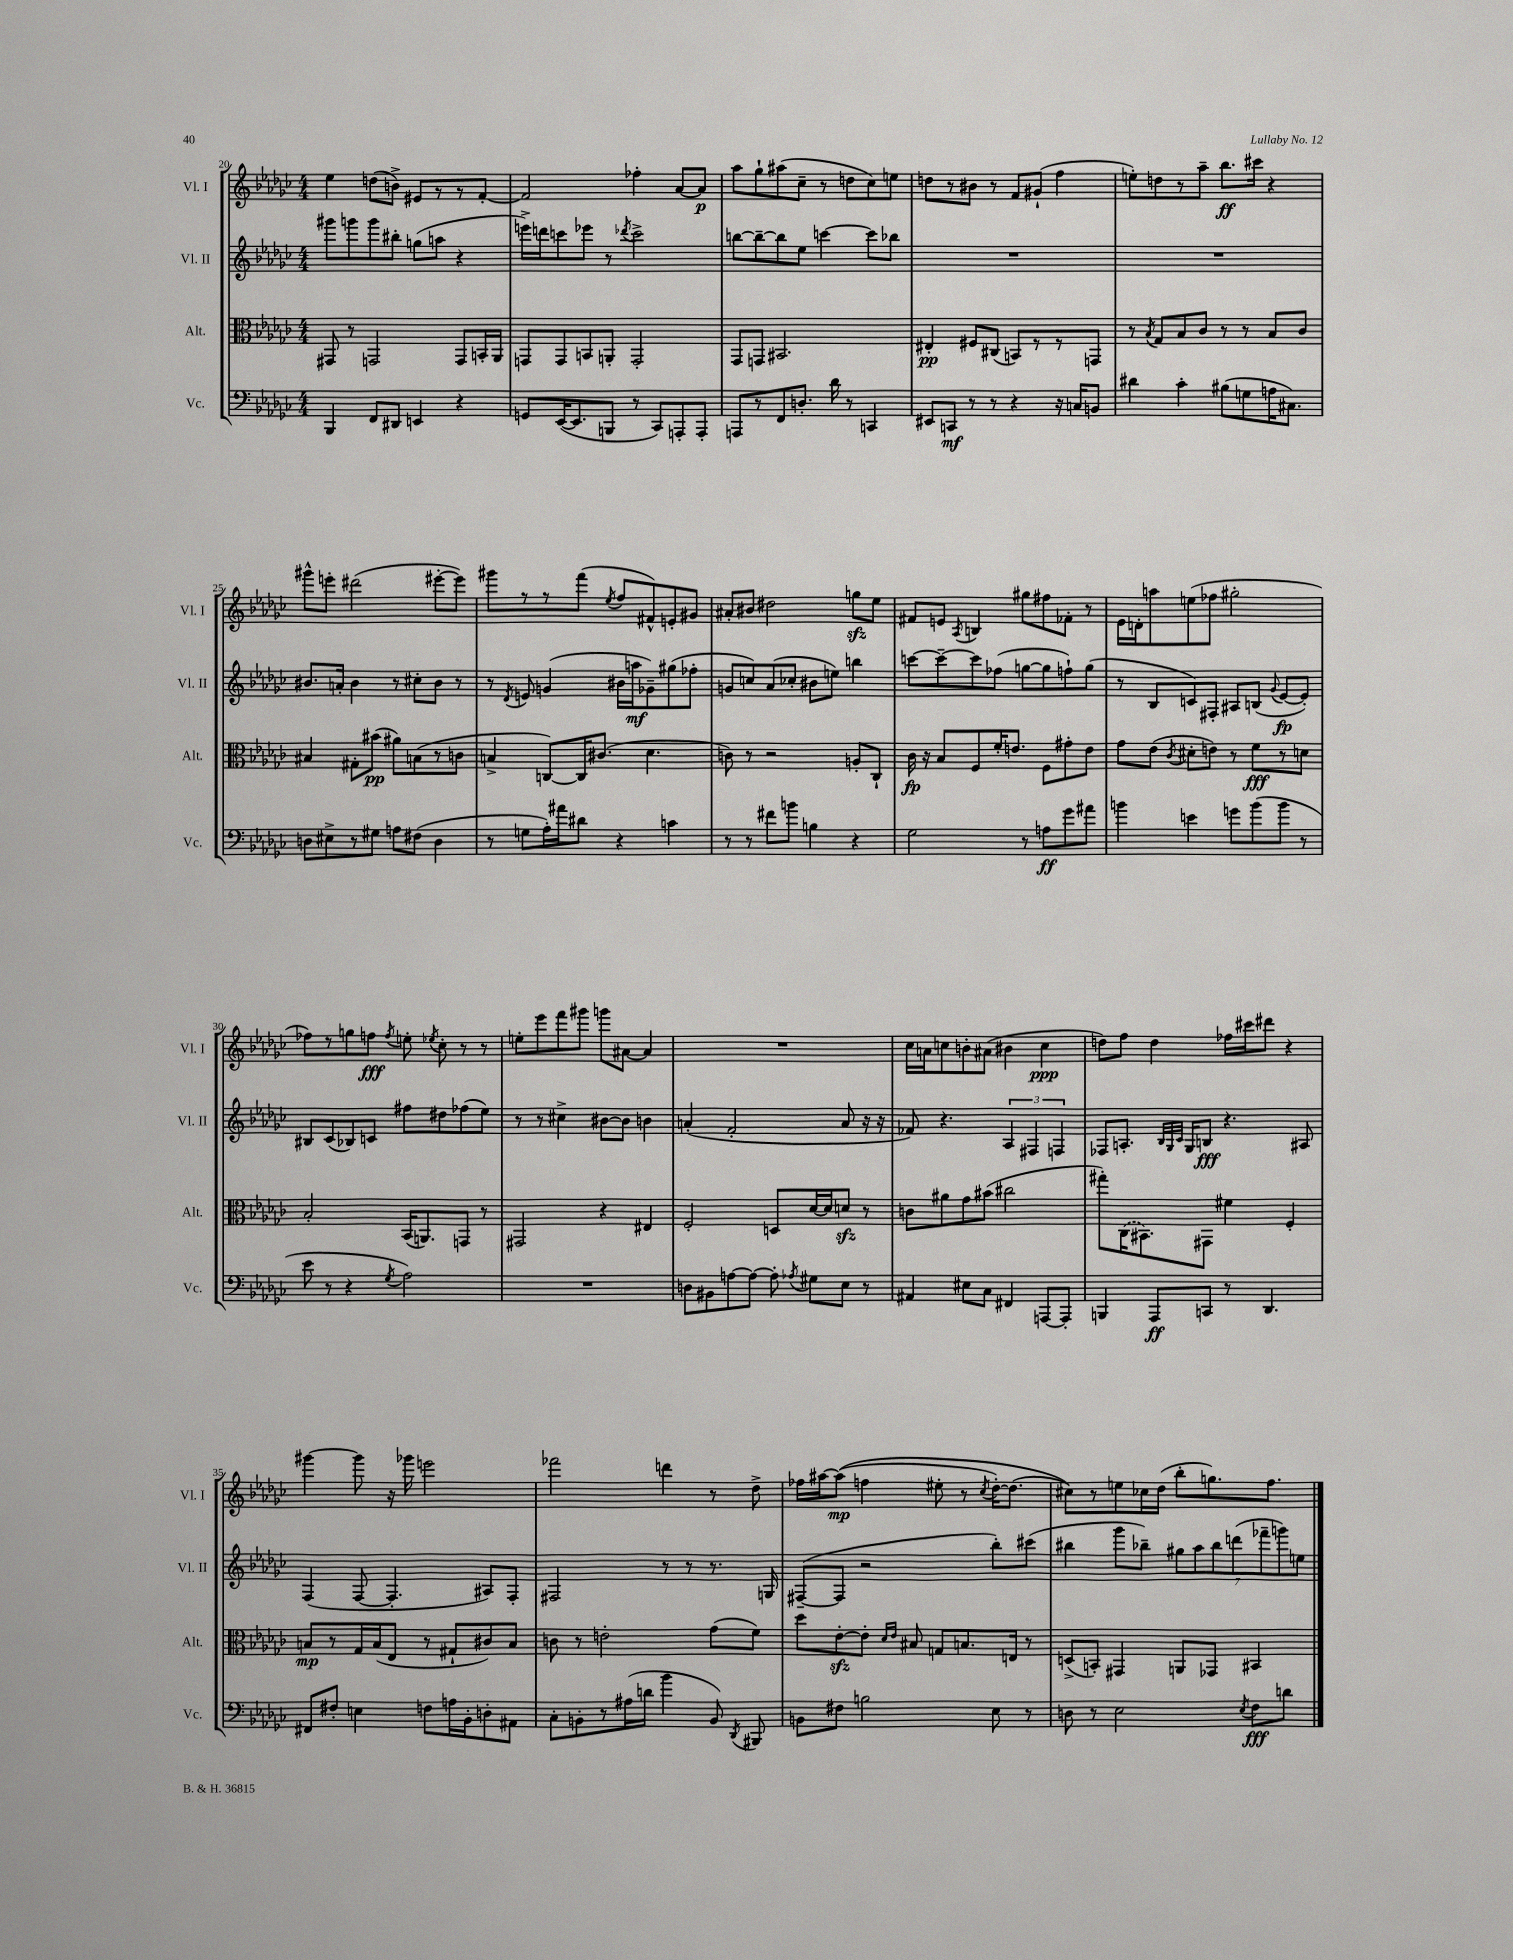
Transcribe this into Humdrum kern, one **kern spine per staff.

**kern	**dynam	**kern	**dynam	**kern	**dynam	**kern	**dynam
*part4	*part4	*part3	*part3	*part2	*part2	*part1	*part1
*staff4	*staff4	*staff3	*staff3	*staff2	*staff2	*staff1	*staff1
*I"Vc.	*	*I"Alt.	*	*I"Vl. II	*	*I"Vl. I	*
*I'Vc.	*	*I'Alt.	*	*I'Vl. II	*	*I'Vl. I	*
*clefF4	*	*clefC3	*	*clefG2	*	*clefG2	*
*k[b-e-a-d-g-c-]	*	*k[b-e-a-d-g-c-]	*	*k[b-e-a-d-g-c-]	*	*k[b-e-a-d-g-c-]	*
*M4/4	*	*M4/4	*	*M4/4	*	*M4/4	*
=20	=20	=20	=20	=20	=20	=20	=20
4BBB-/	.	8GG#X/	.	8ggg#X\L	.	4ee-\	.
.	.	8r	.	8gggn\	.	.	.
8FF/L	.	2GGn/	.	8ggg\	.	(8ddn\L	.
8DD#X/J	.	.	.	8bb#X'\J	.	8bn^\J)	.
4EEn/	.	.	.	(8ggn\L	.	8e#X/L	.
.	.	.	.	8aan\J	.	8r	.
4r	.	8GG/L	.	4r	.	8r	.
.	.	16BBn'/L	.	.	.	[8f'/J	.
.	.	16AA-/JJ	.	.	.	.	.
=21	=21	=21	=21	=21	=21	=21	=21
8GGn/L	.	8GGn/L	.	16eeen^\LL)	.	2f/]	.
.	.	.	.	16dddn\J	.	.	.
([16EE-/K	.	8GG/	.	8cccn\	.	.	.
8.EE-/]	.	.	.	.	.	.	.
.	.	8BBn/	.	8eee-X\J	.	.	.
8BBBn/J	.	8AAn'/J	.	8r	.	.	.
.	.	.	.	8qddd-X/	.	.	.
8r	.	2GG'/	.	2ccc^\	.	4ff-X'\	.
8CC-/L)	.	.	.	.	.	.	.
8AAAn'/	.	.	.	.	.	[8a-/L	.
8AAA'/J	.	.	.	.	.	8a-/J]	p
=22	=22	=22	=22	=22	=22	=22	=22
8AAAn/L	.	8GG-/L	.	[8bbn\L	.	8aa-\L	.
8r	.	8GGn/J	.	8bb~\_	.	8gg-`\	.
8FF/	.	2.BB#X/	.	8bb\]	.	(8aa#X\	.
8.Dn'/J	.	.	.	8ee-\J	.	8cc-~\J	.
.	.	.	.	[4cccn\	.	8r	.
16d-\	.	.	.	.	.	.	.
8r	.	.	.	.	.	8ddn\L	.
4CCn/	.	.	.	8ccc\L]	.	8cc-\)	.
.	.	.	.	8bb-X\J	.	8een\J	.
=23	=23	=23	=23	=23	=23	=23	=23
8EE#X/L	.	4E#X'/	pp	1r	.	8ddn\L	.
8CCn/J	mf	.	.	.	.	8r	.
8r	.	8F#X/L	.	.	.	8b#X\J	.
8r	.	(8C#X/J	.	.	.	8r	.
4r	.	8BBn/L)	.	.	.	8f/L	.
.	.	8r	.	.	.	(8g#X`/J	.
16r	.	8r	.	.	.	4ff\	.
16Cn/KL	.	.	.	.	.	.	.
8BBn/J	.	8GGn/J	.	.	.	.	.
=24	=24	=24	=24	=24	=24	=24	=24
4d#X\	.	8r	.	1r	.	8een'\L)	.
.	.	8qB-/	.	.	.	.	.
.	.	8G-/L	.	.	.	8ddn\	.
4c-'\	.	8B-/	.	.	.	8r	.
.	.	8c-/J	.	.	.	8aa-~\J	.
(8B#X\L	.	8r	.	.	.	8.bb-\L	ff
8Gn\	.	8r	.	.	.	.	.
.	.	.	.	.	.	16ccc#X\Jk	.
16An\K	.	8B-/L	.	.	.	4r	.
8.C#X\J)	.	.	.	.	.	.	.
.	.	8c-/J	.	.	.	.	.
!!LO:LB:g=z
=25	=25	=25	=25	=25	=25	=25	=25
8Dn\L	.	4B#X/	.	8.b#X/L	.	8ggg#X^^\L	.
8E#X^\	.	.	.	.	.	8eeen'\J	.
.	.	.	.	16an'/Jk	.	.	.
8r	.	8G#X'\L	.	4b#\	.	(2ddd#X\	.
8G#X\J	.	(8b#X\J	pp	.	.	.	.
8An\L	.	8a#X\L)	.	8r	.	.	.
(8F#X\J	.	(8Bn\	.	8cc#X'\L	.	.	.
4D\	.	8r	.	8b#\J	.	[8eee#X'\L	.
.	.	8cn\J	.	8r	.	8eee#\J])	.
=26	=26	=26	=26	=26	=26	=26	=26
8r	.	4Bn^/	.	8r	.	8ggg#X\L	.
.	.	.	.	8qd-/	.	.	.
8Gn\L	.	.	.	8en/	.	8r	.
16A-'\L)	.	[8Cn/L)	.	(4gn/	.	8r	.
16a#X\J	.	.	.	.	.	.	.
8d#X\J	.	16C/K]	.	.	.	(8fff\J	.
.	.	(8.c#X/J	.	.	.	.	.
.	.	.	.	.	.	8qee-/	.
4r	.	.	.	16b#X\LL	.	8ff/L	.
.	.	.	.	16aan\J	mf	.	.
.	.	4.d-\	.	8g-X~\)	.	8f#X^^/)	.
4cn\	.	.	.	(8gg#X\	.	8en'/	.
.	.	.	.	8ff-X'\J	.	8g#X/J	.
=27	=27	=27	=27	=27	=27	=27	=27
8r	.	8cn\)	.	8gn/L	.	8a#X'/L	.
8r	.	8r	.	8ccn/)	.	8b#X/J	.
8f#X\L	.	2r	.	(8a-/	.	2dd#X\	.
8bn\J	.	.	.	8cc-X'/J	.	.	.
4Bn\	.	.	.	8b#X\L	.	.	.
.	.	.	.	8een\J)	.	.	.
4r	.	8An'/L	.	4bbn\	.	8ggnzz\L	.
.	.	8C-`/J	.	.	.	8ee-\J	.
=28	=28	=28	=28	=28	=28	=28	=28
2G-\	.	16c-\	fp	[8cccn\L	.	8f#X/L	.
.	.	16r	.	.	.	.	.
.	.	8B-/L	.	8ccc~\_	.	8en/J	.
.	.	.	.	.	.	8qA-/	.
.	.	8F/	.	8ccc\]	.	4Bn/	.
.	.	16f'/K	.	(8ff-X\J	.	.	.
.	.	8.en/J	.	.	.	.	.
8r	.	.	.	[8ggn\L	.	8gg#X\L	.
8An\L	ff	8F\L	.	8gg\]	.	8ff#X\	.
8g-\	.	8g#X'\	.	8ffn`\)	.	8f-X'\J	.
8a#X\J	.	8e\J	.	(8gg\J	.	8r	.
=29	=29	=29	=29	=29	=29	=29	=29
4bn\	.	8g-\L	.	8r	.	16e-\LL	.
.	.	.	.	.	.	16dn'\J	.
.	.	(8e-\J	.	8B-/L	.	8aan\	.
.	.	8qc-/	.	.	.	.	.
4en\	.	8d#X'\L	.	8cn/)	.	(8een\	.
.	.	8en\J)	.	8F#X'/J	.	8ff-X\J	.
8gn\L	.	8r	.	8A#X/L	.	2gg#X'\	.
(8b\	.	8f\L	fff	(8Bn/J	.	.	.
.	.	.	.	8qqg-/	.	.	.
8b\J	.	8r	.	[8e-/L	fp	.	.
8r	.	8dn\J	.	8e-'/J])	.	.	.
!!LO:LB:g=z
=30	=30	=30	=30	=30	=30	=30	=30
8e-\	.	2B-'/	.	8B#X/L	.	8ff-X\L)	.
8r	.	.	.	(8c-/	.	8r	.
4r	.	.	.	8B-X/)	.	8ggn\	.
.	.	.	.	8cn/J	.	8ffn\J	fff
8qG-/	.	.	.	.	.	8qff/	.
2A-\)	.	(16BB-/KL	.	8ff#X\L	.	8een'\	.
.	.	8.AAn/)	.	.	.	.	.
.	.	.	.	.	.	8qee-X/	.
.	.	.	.	8dd#X\	.	8cc-'\	.
.	.	8GGn/J	.	(8ff-X\	.	8r	.
.	.	8r	.	8ee-\J)	.	8r	.
=31	=31	=31	=31	=31	=31	=31	=31
1r	.	2GG#X/	.	8r	.	8een'\L	.
.	.	.	.	8r	.	8eee-\	.
.	.	.	.	4cc#X^\	.	8fff\	.
.	.	.	.	.	.	8ggg#X\J	.
.	.	4r	.	[8b#X\L	.	8gggn\L	.
.	.	.	.	8b#\J]	.	[8a#X\J	.
.	.	4E#X/	.	4bn\	.	4a#/]	.
=32	=32	=32	=32	=32	=32	=32	=32
8Dn\L	.	2F'/	.	(4an'/	.	1r	.
8BB#X\	.	.	.	.	.	.	.
[8An\	.	.	.	2f'/	.	.	.
8A\J_	.	.	.	.	.	.	.
8A'\]	.	8Dn/L	.	.	.	.	.
8qA-X/	.	.	.	.	.	.	.
8G#X\L	.	[16d-/L	.	.	.	.	.
.	.	16d-/J]	.	.	.	.	.
8E-\J	.	8dnzz/J	.	8a/	.	.	.
8r	.	8r	.	16r	.	.	.
.	.	.	.	16r	.	.	.
=33	=33	=33	=33	=33	=33	=33	=33
4AA#X/	.	8cn\L	.	8f-X/)	.	16cc-\LL	.
.	.	.	.	.	.	16an\J	.
.	.	8a#X\	.	4.r	.	8ccn\	.
8E#X\L	.	8g-\	.	.	.	8bn'\	.
8C-\J	.	(8b#X\J	.	.	.	(8a#X\J	.
4FF#X/	.	2cc#X\	.	6A-/	.	4b#X\	.
.	.	.	.	6F#X/	.	.	.
[8AAAn/L	.	.	.	.	.	4cc\	ppp
.	.	.	.	6Fn/	.	.	.
8AAA'/J]	.	.	.	.	.	.	.
=34	=34	=34	=34	=34	=34	=34	=34
4BBBn/	.	8gg#X'\L)	.	8F-X/L	.	8ddn\L)	.
.	.	(16C-\K	.	8.An'/J	.	8ff\J	.
.	.	8.BB#X\)	.	.	.	.	.
8AAA-/L	ff	.	.	.	.	4dd\	.
.	.	.	.	32qqB-/LLL	.	.	.
.	.	.	.	32qqG-/	.	.	.
.	.	.	.	32qqc-/JJJ	.	.	.
.	.	.	.	16G-/KL	.	.	.
8CCn/J	.	8GG#X\J	.	8Bn/J	fff	.	.
8r	.	4f#X\	.	4.r	.	16ff-X\LL	.
.	.	.	.	.	.	16ccc#X\J	.
4.DD-/	.	.	.	.	.	8ddd#X\J	.
.	.	4F'/	.	.	.	4r	.
.	.	.	.	8A#X/	.	.	.
!!LO:LB:g=z
=35	=35	=35	=35	=35	=35	=35	=35
8FF#X/L	.	8Bn/L	mp	(4F/	.	[4ggg#X\	.
8F#X'/J	.	8r	.	.	.	.	.
4En\	.	16G-/L	.	[8F/	.	8ggg#\]	.
.	.	(16B/J	.	.	.	.	.
.	.	8E-/J	.	4.F'/]	.	16r	.
.	.	.	.	.	.	16ggg-X\	.
8Fn\L	.	8r	.	.	.	2eeen\	.
16An\L	.	8G#X`/L	.	.	.	.	.
16BB-'\J	.	.	.	.	.	.	.
8Dn'\	.	8c#X/)	.	8A#X/L)	.	.	.
8AA#X\J	.	8B/J	.	8F'/J	.	.	.
=36	=36	=36	=36	=36	=36	=36	=36
8C-'\L	.	8cn\	.	2F#X/	.	2fff-X\	.
8BBn'\	.	8r	.	.	.	.	.
8r	.	2en'\	.	.	.	.	.
(16A#X\L	.	.	.	.	.	.	.
16dn\JJ	.	.	.	.	.	.	.
4b-\	.	.	.	8r	.	4dddn\	.
.	.	.	.	8r	.	.	.
8BB/)	.	(8g-\L	.	8.r	.	8r	.
8qDD-/	.	.	.	.	.	.	.
8BBB#X/	.	8f\J)	.	.	.	8dd-^\	.
.	.	.	.	16Gn/	.	.	.
=37	=37	=37	=37	=37	=37	=37	=37
8BBn\L	.	8dd-\L	.	([8F#X~/L	.	16ff-X\LL	.
.	.	.	.	.	.	[16aa#X\J	.
8F#X\J	.	[8e-zz'\	.	8F#/J]	.	((8aa#\J]	mp
2Bn\	.	8e-'\J]	.	2r	.	4ffn\	.
.	.	16qqd-/LL	.	.	.	.	.
.	.	16qqe-/JJ	.	.	.	.	.
.	.	8B#X/	.	.	.	.	.
.	.	8Gn/L	.	.	.	8ee#X'\	.
.	.	8.Bn/	.	.	.	8r	.
.	.	.	.	.	.	8qcc-/	.
8E-\	.	.	.	8bb-'\L)	.	[16dd-'\KL)	.
.	.	16En/Jk	.	.	.	(8.dd-\J]	.
8r	.	8r	.	(8ccc#X\J	.	.	.
=38	=38	=38	=38	=38	=38	=38	=38
8Dn\	.	(8Dn^/L	.	4bb#X\	.	8cc#X\L))	.
8r	.	8BBn'/J)	.	.	.	8r	.
2E-\	.	4GG#X/	.	8ggg-\L	.	8een\	.
.	.	.	.	8bb-X~\J)	.	16cc-X\L	.
.	.	.	.	.	.	(16dd-\JJ	.
.	.	8AAn/L	.	14gg#X\L	.	8bb-'\L	.
.	.	.	.	14aa-\	.	.	.
.	.	8GG-X/J	.	.	.	8.ggn\)	.
.	.	.	.	14bb-\	.	.	.
.	.	.	.	(14dddn\	.	.	.
8qE-/	.	.	.	.	.	.	.
8F\L	fff	4BB#X/	.	.	.	.	.
.	.	.	.	14fff-X~\	.	.	.
.	.	.	.	.	.	8.ff\J	.
.	.	.	.	14gggn\)	.	.	.
8dn\J	.	.	.	.	.	.	.
.	.	.	.	14een\J	.	.	.
==	==	==	==	==	==	==	==
*-	*-	*-	*-	*-	*-	*-	*-
